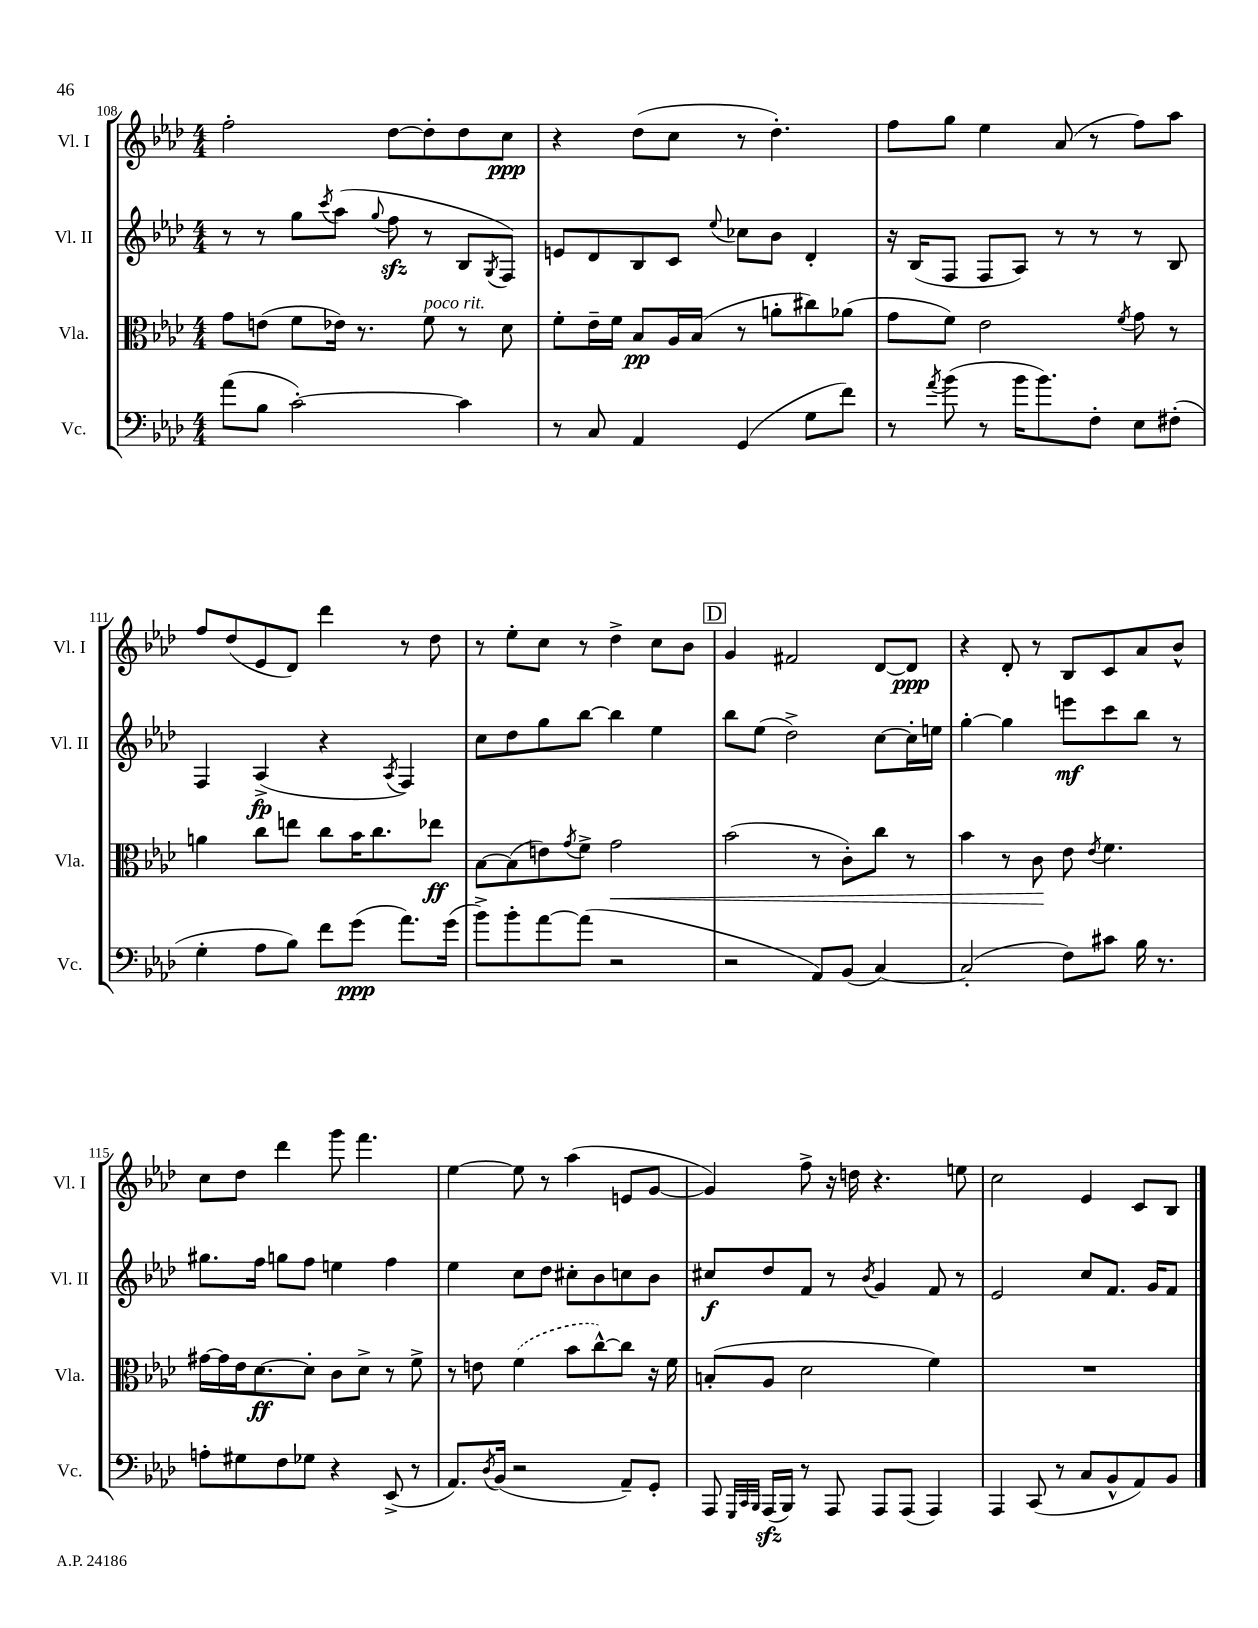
<<
\new StaffGroup <<
\new Staff = "s0" \with { instrumentName = "Vl. I" shortInstrumentName = "Vl. I" } {
    \clef treble \key aes \major \numericTimeSignature \time 4/4
    f''2-. des''8~ des''8-. des''8 c''8\ppp |
    r4 des''8( c''8 r8 des''4.-.) |
    f''8 g''8 ees''4 aes'8( r8 f''8) aes''8 |
    f''8 des''8( ees'8 des'8) des'''4 r8 des''8 |
    r8 ees''8-. c''8 r8 des''4-> c''8 bes'8 |
    \mark \markup { \box "D" } g'4 fis'2 des'8~ des'8\ppp |
    r4 des'8-. r8 bes8 c'8 aes'8 bes'8-^ |
    c''8 des''8 des'''4 g'''8 f'''4. |
    ees''4~ ees''8 r8 aes''4( e'8 g'8~ |
    g'4) f''8-> r16 d''16 r4. e''8 |
    c''2 ees'4 c'8 bes8 \bar "|." |
}
\new Staff = "s1" \with { instrumentName = "Vl. II" shortInstrumentName = "Vl. II" } {
    \clef treble \key aes \major \numericTimeSignature \time 4/4
    r8 r8 g''8 \acciaccatura { c'''8 } aes''8( \appoggiatura { g''8 } f''8\sfz r8 bes8 \acciaccatura { g8 } f8) |
    e'8 des'8 bes8 c'8 \appoggiatura { ees''8 } ces''8 bes'8 des'4-. |
    r16 bes16( f8 f8 aes8) r8 r8 r8 bes8 |
    f4 aes4->\fp( r4 \acciaccatura { aes8 } f4) |
    c''8 des''8 g''8 bes''8~ bes''4 ees''4 |
    \mark \markup { \box "D" } bes''8 ees''8( des''2->) c''8~ c''16-. e''16 |
    g''4~-. g''4 e'''8\mf c'''8 bes''8 r8 |
    gis''8. f''16 g''8 f''8 e''4 f''4 |
    ees''4 c''8 des''8 cis''8-. bes'8 c''8 bes'8 |
    cis''8\f des''8 f'8 r8 \acciaccatura { bes'8 } g'4 f'8 r8 |
    ees'2 c''8 f'8. g'16 f'8 \bar "|." |
}
\new Staff = "s2" \with { instrumentName = "Vla." shortInstrumentName = "Vla." } {
    \clef alto \key aes \major \numericTimeSignature \time 4/4
    g'8 e'8( f'8 ees'16) r8. f'8^\markup { \italic "poco rit." } r8 des'8 |
    f'8-. ees'16-- f'16 bes8\pp aes16 bes16( r8 a'8-. cis''8) aes'8( |
    g'8 f'8) ees'2 \acciaccatura { f'8 } g'8 r8 |
    a'4 c''8 e''8 c''8 bes'16 c''8. ees''8\ff |
    bes8~ bes8( e'8) \acciaccatura { g'8 } f'8-> g'2\< |
    \mark \markup { \box "D" } bes'2( r8 c'8-.) c''8 r8 |
    bes'4 r8 c'8\! ees'8 \acciaccatura { ees'8 } f'4. |
    gis'16~ gis'16 ees'16 des'8.~\ff des'8-. c'8 des'8-> r8 f'8-> |
    r8 e'8 \once \slurDashed f'4( bes'8 c''8~-^) c''8 r16 f'16 |
    b8-.( aes8 des'2 f'4) |
    R1 \bar "|." |
}
\new Staff = "s3" \with { instrumentName = "Vc." shortInstrumentName = "Vc." } {
    \clef bass \key aes \major \numericTimeSignature \time 4/4
    aes'8( bes8 c'2~-.) c'4 |
    r8 c8 aes,4 g,4( g8 f'8) |
    r8 \acciaccatura { aes'8 } bes'8( r8 bes'16 bes'8.) f8-. ees8 fis8-.( |
    g4-. aes8 bes8) f'8 g'8\ppp( aes'8.) g'16( |
    bes'8->) bes'8-. aes'8~ aes'8( r2 |
    \mark \markup { \box "D" } r2 aes,8) bes,8( c4~) |
    c2-.( f8) cis'8 bes16 r8. |
    a8-. gis8 f8 ges8 r4 ees,8->( r8 |
    aes,8.) \acciaccatura { des8 } bes,16( r2 aes,8--) g,8-. |
    aes,,8 \grace { g,,32 c,32 bes,,32 } aes,,16\sfz( bes,,16) r8 aes,,8 aes,,8 aes,,8( aes,,4) |
    aes,,4 c,8( r8 c8 bes,8-^ aes,8) bes,8 \bar "|." |
}
>>
>>
\layout { \context { \Score currentBarNumber = #108 } }
